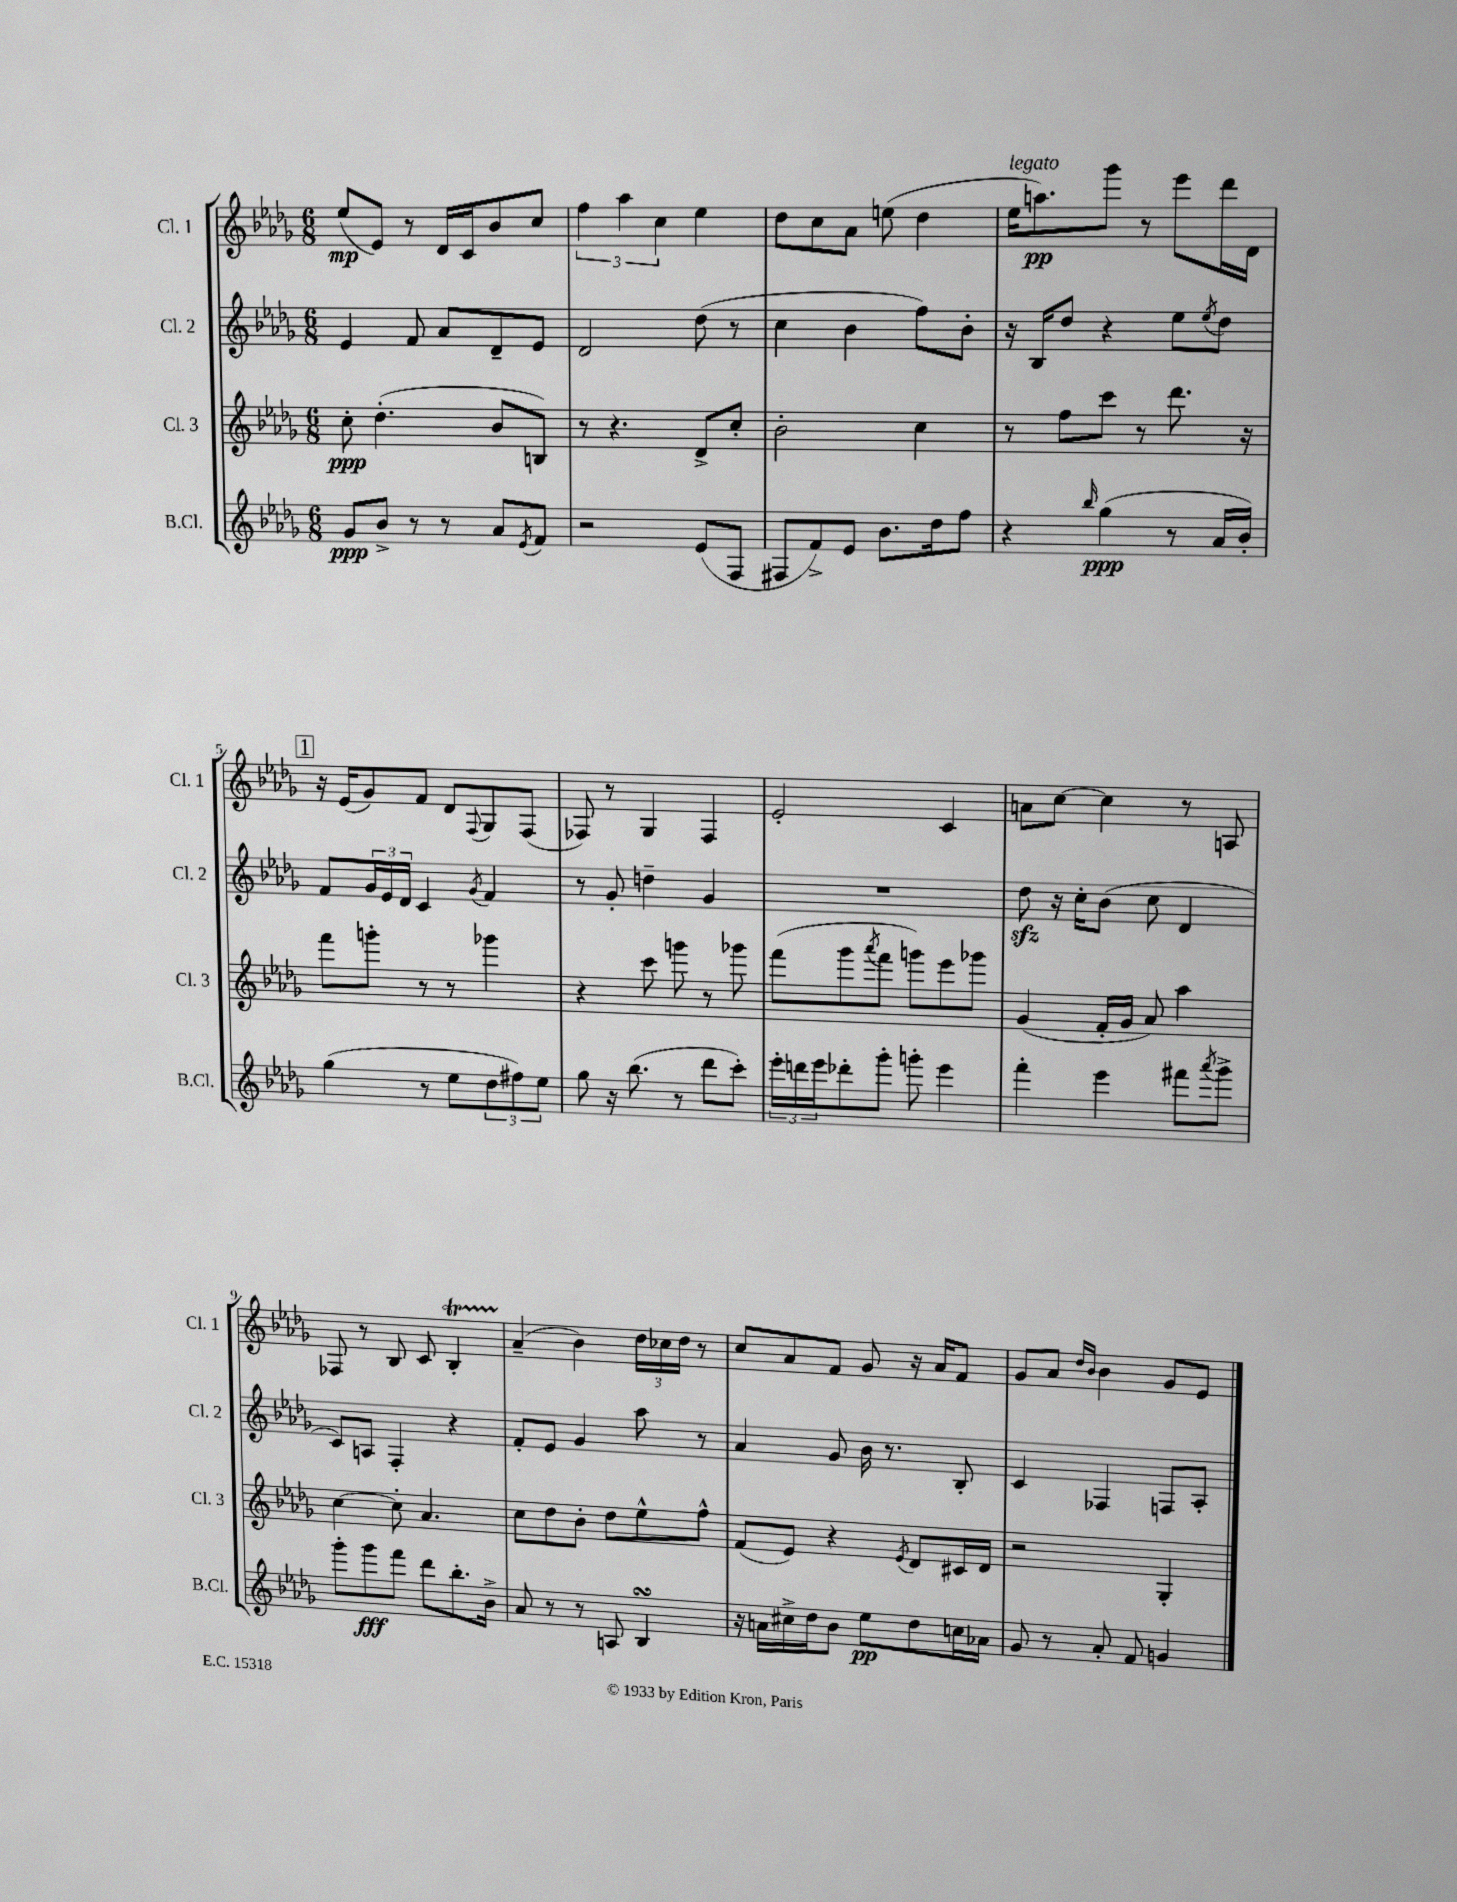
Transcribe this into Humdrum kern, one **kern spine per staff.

**kern	**kern	**kern	**kern
*staff4	*staff3	*staff2	*staff1
*clefG2	*clefG2	*clefG2	*clefG2
*k[b-e-a-d-g-]	*k[b-e-a-d-g-]	*k[b-e-a-d-g-]	*k[b-e-a-d-g-]
*M6/8	*M6/8	*M6/8	*M6/8
8g-	8cc'	4e-	(8ee-
8b-^	(4.dd-'	.	8e-)
8r	.	8f	8r
8r	.	8a-	16d-
.	.	.	16c
8a-	8b-	8d-~	8b-
8qe-	.	.	.
8f	8B)	8e-	8cc
=	=	=	=
2r	8r	2d-	6ff
.	4.r	.	.
.	.	.	6aa-
.	.	.	6cc
(8e-	8d-^	(8dd-	4ee-
8F	8cc'	8r	.
=	=	=	=
8F#	2b-'	4cc	8dd-
8f^)	.	.	8cc
8e-	.	4b-	8a-
8.b-	.	.	(8ee
.	4cc	8ff)	4dd-
16dd-	.	.	.
8ff	.	8b-'	.
=	=	=	=
4r	8r	16r	16ee-
.	.	16B-	8.aa)
.	8ff	8dd-	.
16qqbb-	.	.	.
(4gg-	8ccc	4r	8ggg-
.	8r	.	8r
8r	8.ddd-	8ee-	8eee-
.	.	8qee-	.
16a-	.	8dd-	16ddd-
16b-')	16r	.	16d-
=	=	=	=
(4gg-	8fff	8f	16r
.	.	.	(16e-
.	8ggg'	24g-	8g-)
.	.	24e-	.
.	.	24d-	.
8r	8r	4c	8f
8ee-	8r	.	8d-
.	.	8qg-	8qqF
12dd-	4ggg-	4f	8G-
12ff#)	.	.	.
.	.	.	(8F
12ee-	.	.	.
=	=	=	=
8gg-	4r	8r	8F-)
16r	.	8g-'	8r
(8.bb-	.	.	.
.	8ccc	4dd~	4G-
8r	8ggg	.	.
8ddd-	8r	4g-	4F-
8ccc')	8ggg-	.	.
=	=	=	=
24eee-'	(8fff	2.r	2e-'
24ddd	.	.	.
24eee-	.	.	.
8ddd-'	8ggg-	.	.
.	8qaaa-	.	.
8ggg-'	8fff	.	.
8ggg'	8ggg)	.	.
4eee-	8eee-	.	4c
.	8ggg-	.	.
=	=	=	=
4fff'	(4g-	8dd-	8a
.	.	16r	[8cc
.	.	16cc'	.
4eee-	16f'	(8b-	4cc]
.	16g-	.	.
.	8a-)	8cc	.
8fff#	4aa-	4d-	8r
8qaaa-	.	.	.
8ggg-^	.	.	8A
=	=	=	=
8ggg-'	[4cc	8c)	8F-
8ggg-	.	8A	8r
8fff	8cc']	4F'	8B-
8ddd-	4.a-	.	8c
8.bb-'	.	4r	4B-'
16b-^	.	.	.
=	=	=	=
8a-	8cc	8f'	(4a-~
8r	8dd-	8e-	.
8r	8b-'	4g-	4b-)
8A	8dd-	.	.
4B-	8ee-^^	8aa-	24dd-
.	.	.	24cc-
.	.	.	24dd-
.	8ff^^	8r	8r
=	=	=	=
16r	(8f	4a-	8cc
16a	.	.	.
16cc#^	8e-)	.	8a-
16dd-	.	.	.
8b-	4r	8g-	8f
8ee-	.	16b-	8g-
.	.	8.r	.
.	8qe-	.	.
8dd-	8d-	.	16r
.	.	.	16a-
16cc	16c#	8B-'	8f
16a-	16d-	.	.
=	=	=	=
8g-	2r	4c	8g-
8r	.	.	8a-
.	.	.	16qqdd-
.	.	.	16qqb-
8a-'	.	4F-	4b-
8f	.	.	.
4g	4G-'	8F	8g-
.	.	8A-'	8e-
==	==	==	==
*-	*-	*-	*-
